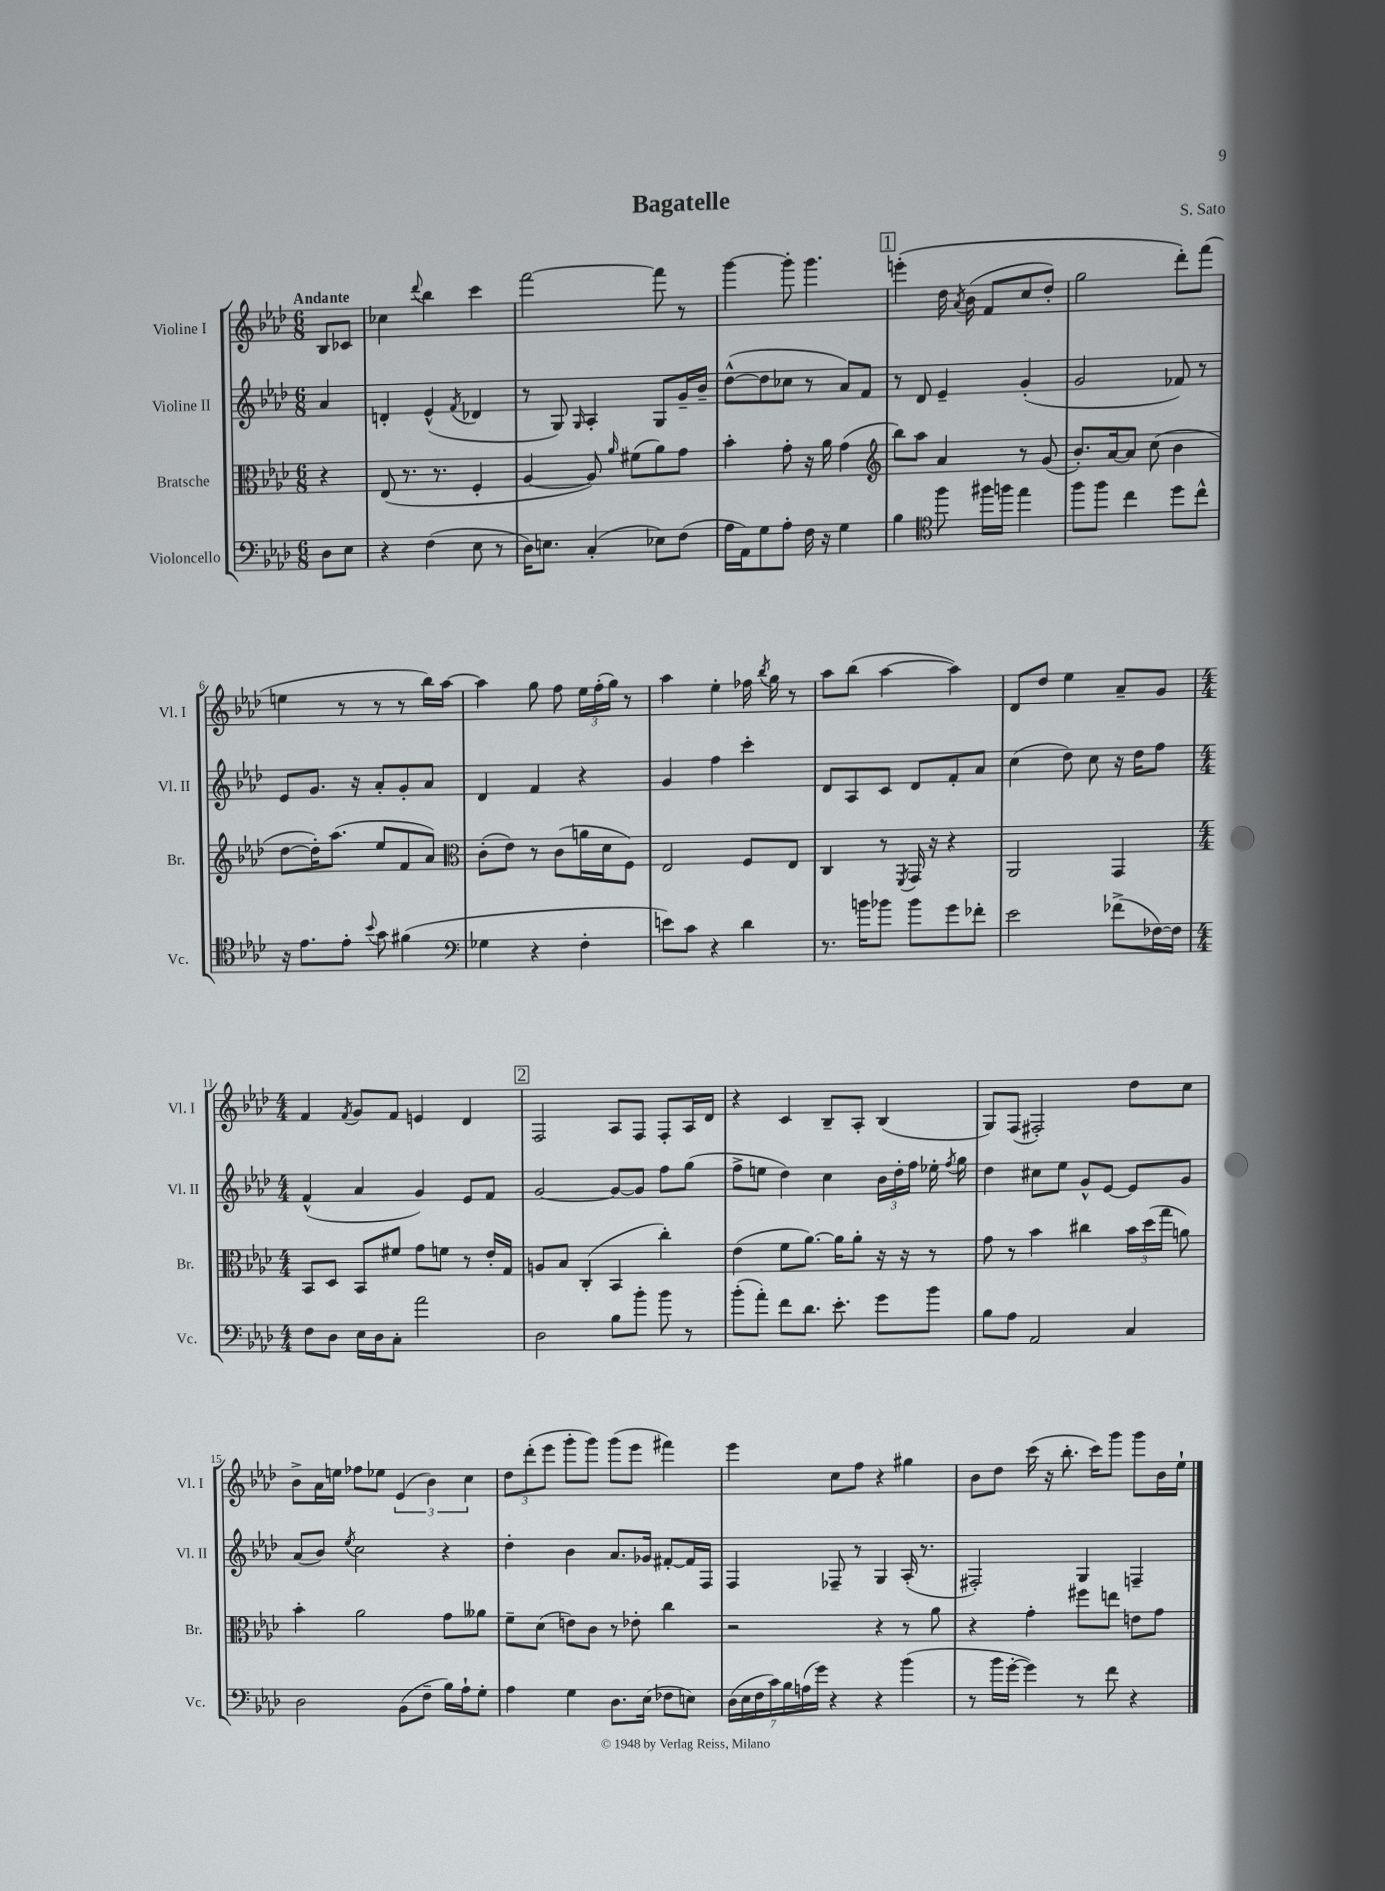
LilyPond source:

\header { title = "Bagatelle" composer = "S. Sato" }
<<
\new StaffGroup <<
\new Staff = "s0" \with { instrumentName = "Violine I" shortInstrumentName = "Vl. I" } {
    \clef treble \key aes \major \numericTimeSignature \time 6/8 \partial 4 \tempo "Andante"
    \autoBeamOff bes8[ ces'8] |
    ces''4 \appoggiatura { des'''8 } bes''4 c'''4 |
    f'''2~ f'''8 r8 |
    g'''4~ g'''8-. g'''4. |
    \mark \markup { \box "1" } e'''4-.\( des''16 \acciaccatura { aes'8 } bes'16( f'8[ c''8 des''8]-.) |
    g''2 des'''8[-.\) f'''8]( |
    e''4 r8 r8 r8 bes''16[) aes''16]~ |
    aes''4 g''8 f''8 \tuplet 3/2 { ees''16[ f''16-.( g''16]) } r8 |
    aes''4 ees''4-. fes''16 \acciaccatura { bes''8 } g''16 r8 |
    aes''8[ bes''8]( aes''4~ aes''4) |
    des'8[ des''8] ees''4 aes'8[-- g'8] |
    \numericTimeSignature \time 4/4 f'4 \acciaccatura { f'8 } g'8[ f'8] e'4 des'4 |
    \mark \markup { \box "2" } f2 aes8[ f8] f8[-. aes16 des'16] |
    r4 c'4 bes8[-- aes8]-. bes4( |
    g8[) f8]( fis2-.) des''8[ c''8] |
    bes'8[-> aes'16 e''16] fes''8[ ees''8] \tuplet 3/2 { ees'4( bes'4) c''4 } |
    \tuplet 3/2 { des''8[ des'''8-.( ees'''8] } g'''8[-. g'''8]) g'''8[( ees'''8] fis'''4) |
    ees'''4 c''8[ f''8] r4 gis''4 |
    bes'8[ des''8] c'''16( r16 bes''8.-. c'''16[) g'''8] g'''8[ bes'16 ees''16]-! \bar "|." |
}
\new Staff = "s1" \with { instrumentName = "Violine II" shortInstrumentName = "Vl. II" } {
    \clef treble \key aes \major \numericTimeSignature \time 6/8 \partial 4
    \autoBeamOff aes'4 |
    d'4-. ees'4-^( \acciaccatura { f'8 } des'4 |
    r8 g8) \grace { g16 } aes4-. g8[ g'16-- bes'16]-- |
    des''8[~-^( des''8 ces''8] r8 aes'8[) f'8] |
    \mark \markup { \box "1" } r8 des'8 ees'4-- g'4-.( |
    g'2 fes'8) r8 |
    ees'8[ g'8.] r16 aes'8[-. g'8-. aes'8] |
    des'4 f'4 r4 |
    g'4 f''4 c'''4-. |
    des'8[ aes8 c'8] des'8[ f'8-. aes'8] |
    c''4( des''8) c''8 r16 des''16[ f''8] |
    \numericTimeSignature \time 4/4 f'4-^( aes'4 g'4) ees'8[ f'8] |
    \mark \markup { \box "2" } g'2~ g'8[~ g'8] f''8[ g''8]( |
    f''8[-> e''8] des''4) c''4 \tuplet 3/2 { bes'16[ des''16-. f''16] } ees''16-. \acciaccatura { f''8 } g''16 |
    des''4 cis''8[ ees''8] g'8[-^ ees'8]~ ees'8[ g'8] |
    aes'8[( bes'8]) \acciaccatura { ees''8 } c''2 r4 |
    des''4-. bes'4 aes'8.[ ges'16] fis'8[~-. fis'16 f16] |
    f4 fes8-- r8 g4 aes16-.( r8. |
    fis2-.) g4 f4-- \bar "|." |
}
\new Staff = "s2" \with { instrumentName = "Bratsche" shortInstrumentName = "Br." } {
    \clef alto \key aes \major \numericTimeSignature \time 6/8 \partial 4
    \autoBeamOff r4 |
    ees8( r8. r8. f4-. |
    aes4~ aes8) \grace { aes'16 } fis'8[( aes'8) g'8] |
    bes'4-. g'8-. r16 aes'16 g'4( |
    \mark \markup { \box "1" } \clef treble bes''8[) aes''8] aes'4 r8 g'8( |
    bes'8.[-.) aes'16~ aes'8] c''8( bes'4 |
    des''8[~ des''16-.) aes''8.]( ees''8[ f'8 aes'8]) |
    \clef alto c'8[-.( ees'8]) r8 c'8[( a'16 des'16 f8]) |
    ees2 f8[ ees8] |
    c4 r8 \acciaccatura { f,8 } g,16 r16 r4 |
    aes,2 g,4 |
    \numericTimeSignature \time 4/4 bes,8[ des8] bes,8[ fis'8] g'8[ f'8] r8 ees'16[-. g16] |
    \mark \markup { \box "2" } a8[ bes8] c4-.( bes,4 c''4-.) |
    ees'4( f'8[ aes'8.]~) aes'16[ aes'8]-. r16 r16 r8 |
    g'8 r8 bes'4 cis''4 \tuplet 3/2 { bes'16[ des''16( g''16] } a'8) |
    bes'4-. aes'2 g'8[ aeses'8] |
    f'8[-- des'8]( e'8[) c'8] r8 ees'8-. c''4 |
    r2 r4 r8 aes'8 |
    r4 g'4-. fis''8[ e''8] e'8[ g'8] \bar "|." |
}
\new Staff = "s3" \with { instrumentName = "Violoncello" shortInstrumentName = "Vc." } {
    \clef bass \key aes \major \numericTimeSignature \time 6/8 \partial 4
    \autoBeamOff des8[ ees8] |
    r4 f4( ees8 r8 |
    des16[) e8.] c4-.( ees8[) f8]( |
    aes16[ aes,16) g8 aes8]-. f16 r16 g4 |
    \mark \markup { \box "1" } bes4 \clef tenor f''8 fis''16[ f''16] ees''4 |
    f''8[ f''8] c''4 des''8[ c''8]-^ |
    r16 ees'8.[ ees'8]-. \appoggiatura { bes'8 } g'8 fis'4( |
    \clef bass ges4 r4 f4-. |
    e'8[) c'8] r4 des'4 |
    r8. b'16[ bes'8] bes'8[ g'8 fes'8]-. |
    ees'2 fes'8[->( fes16~) fes16] |
    \numericTimeSignature \time 4/4 f8[ des8] ees16[ des16 c8]-. aes'2 |
    \mark \markup { \box "2" } des2 bes8[ bes'8]-. bes'8 r8 |
    bes'8[-.( aes'8]-.) f'8[ des'8.] ees'8.-. g'8[ bes'8] |
    bes8[ aes8] aes,2 c4 |
    des2 bes,8[( f8]-- bes16[) aes16-! g8]-. |
    aes4 g4 des8.[ ees16]( fes8[ e8]) |
    \tuplet 7/4 { des16[( ees16 f16 c'16) bes16 a16( g'16]) } r4 r4 bes'4( |
    r8 bes'16[ g'16]~-. g'4) r8 f'8 r4 \bar "|." |
}
>>
>>
